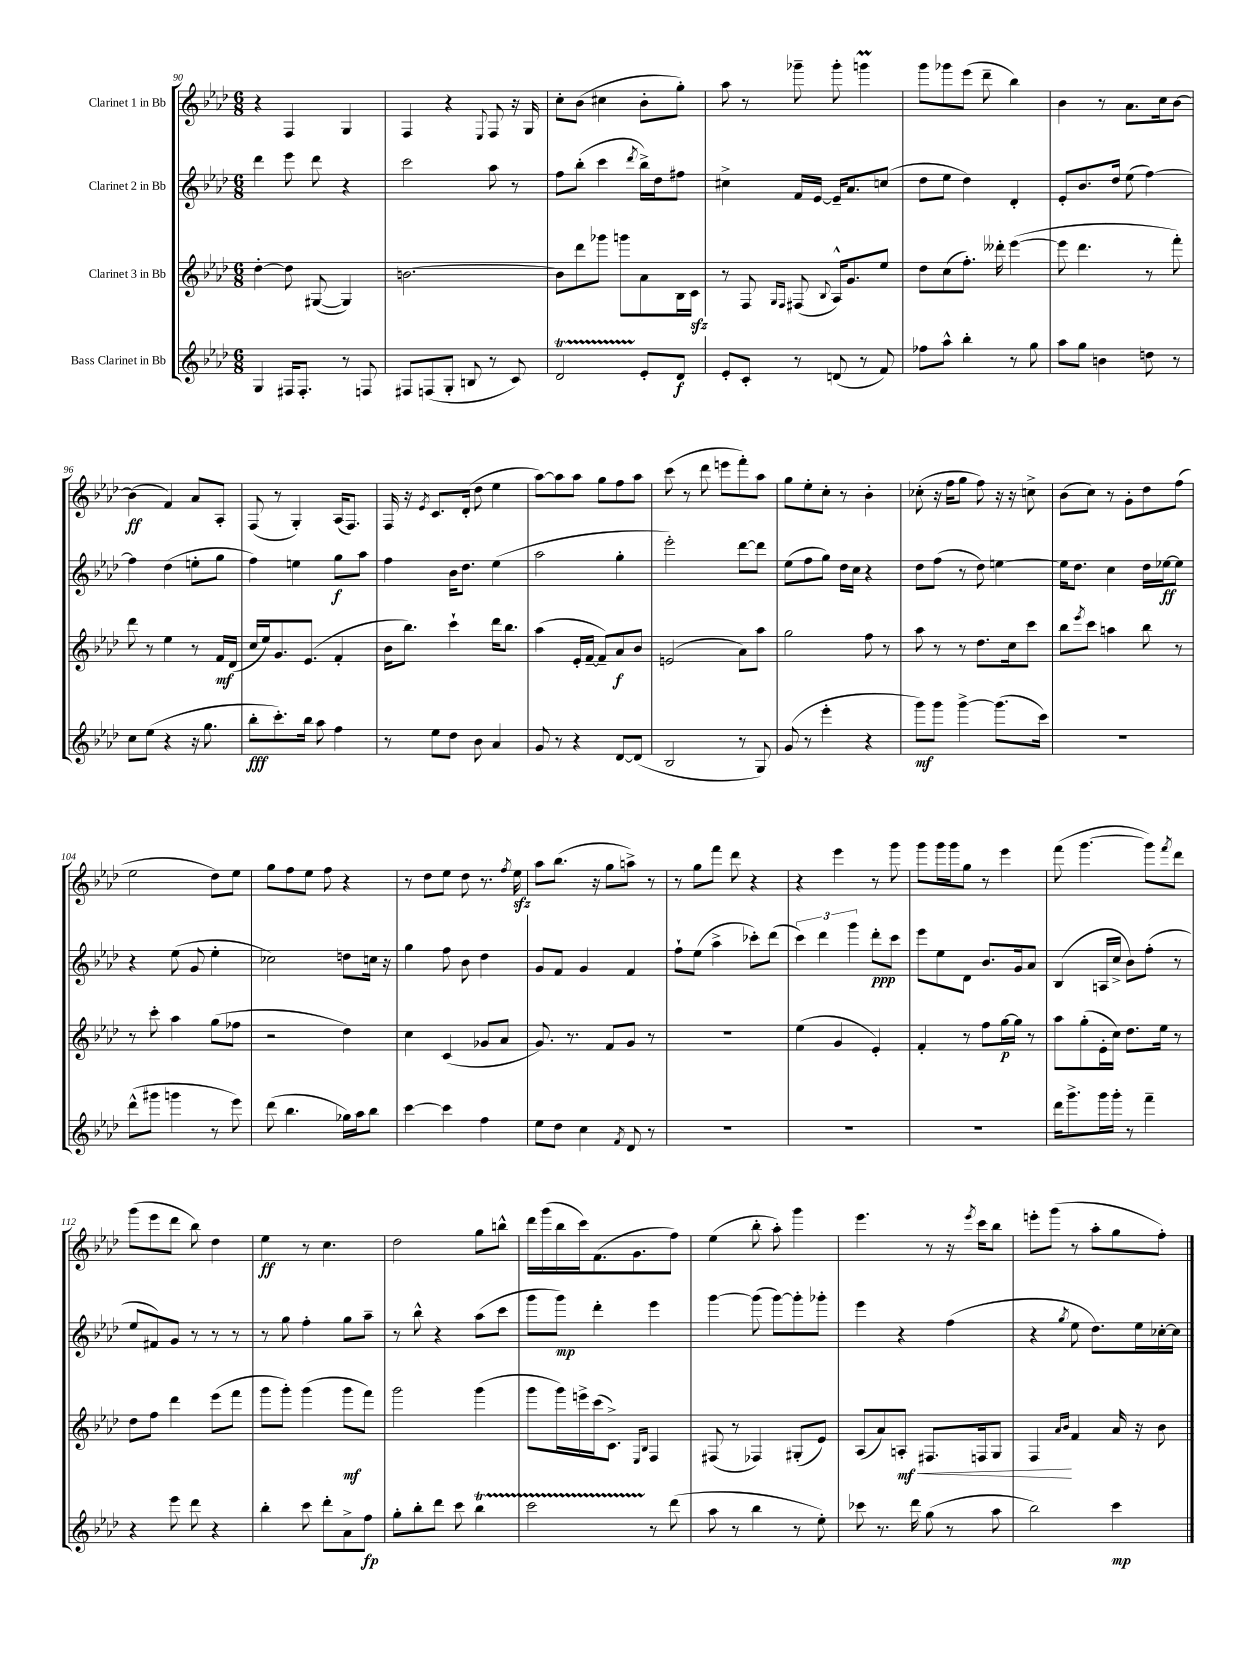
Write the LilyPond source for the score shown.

<<
\new StaffGroup <<
\new Staff = "s0" \with { instrumentName = "Clarinet 1 in Bb" } {
    \clef treble \key aes \major \numericTimeSignature \time 6/8
    r4 f4 g4 |
    f4 r4 \appoggiatura { ees8 } f8 r16 g16 |
    c''8-. bes'8( cis''4 bes'8-. g''8-.) |
    aes''8 r8 ges'''8-- ges'''8-. g'''4\prall |
    g'''8 ges'''8 ees'''8( des'''8-- bes''4) |
    bes'4 r8 aes'8. c''16 bes'8~ |
    bes'4\ff( f'4) aes'8 aes8-. |
    f8( r8 g4-.) aes16( f8.) |
    f16 r16 \acciaccatura { ees'8 } c'8. des'16-.( des''8 ees''4 |
    aes''8~) aes''8 aes''8 g''8 f''8 aes''8 |
    c'''8( r8 des'''8 e'''8 f'''8-.) aes''8 |
    g''8 ees''8-. c''8-. r8 bes'4-. |
    ces''8-.( r16 f''16 g''8 f''8) r16 r16 c''8-> |
    bes'8( c''8) r8 g'8-. des''8 f''8( |
    ees''2 des''8) ees''8 |
    g''8 f''8 ees''8 f''8 r4 |
    r8 des''8 ees''8 des''8 r8. \acciaccatura { f''8 } ees''16\sfz |
    aes''8 bes''8.( r16 g''8 a''8->) r8 |
    r8 g''8 f'''8 des'''8 r4 |
    r4 ees'''4 r8 g'''8 |
    g'''8 g'''16 g'''16 g''8 r8 ees'''4 |
    f'''8( g'''4.~ g'''8) \acciaccatura { f'''8 } des'''8 |
    g'''8( ees'''8 des'''8 bes''8) des''4 |
    ees''4\ff r8 c''4. |
    des''2 g''8 b''8-^ |
    des'''16 g'''16( bes''16 c'''16) f'8.( g'8. f''8) |
    ees''4( bes''8-. aes''8-.) g'''4 |
    ees'''4. r8 r16 \acciaccatura { ees'''8 } c'''16 bes''8 |
    e'''8-. g'''8( r8 aes''8-. g''8 f''8-.) \bar "|." |
}
\new Staff = "s1" \with { instrumentName = "Clarinet 2 in Bb" } {
    \clef treble \key aes \major \numericTimeSignature \time 6/8
    des'''4 ees'''8 des'''8 r4 |
    c'''2 aes''8 r8 |
    f''8 bes''8-.( c'''4 \acciaccatura { des'''8 } bes''16->) des''16 fis''8 |
    cis''4-> f'16 ees'16~ ees'16-- aes'8. c''8( |
    des''8 ees''8 des''4) des'4-. |
    ees'8-. bes'8. des''16 ees''8( f''4~) |
    f''4 des''4( e''8-. g''8 |
    f''4) e''4 g''8\f aes''8 |
    f''4 bes'16 des''8. ees''4( |
    aes''2 g''4-. |
    ees'''2-.) des'''8~ des'''8 |
    ees''8( f''8 g''8) des''16 c''16 r4 |
    des''8 f''8( r8 des''8) e''4~ |
    e''16 des''8. c''4 des''16 ees''16~\ff ees''8 |
    r4 ees''8( g'8 ees''4-. |
    ces''2) d''8 c''16 r16 |
    g''4 f''8 bes'8 des''4 |
    g'8 f'8 g'4 f'4 |
    f''8-! ees''8( aes''4-> ces'''8-.) des'''8( |
    \tuplet 3/2 { c'''4) des'''4 g'''4 } des'''8-.\ppp c'''8 |
    ees'''8 ees''8 des'8 bes'8. g'16 aes'8 |
    bes4( a16 c''16-> bes'8) f''8-.( r8 |
    ees''8 fis'8) g'8 r8 r8 r8 |
    r8 g''8 f''4-. g''8 aes''8-- |
    r8 bes''8-^ r4 aes''8( c'''8 |
    g'''8 g'''8\mp) des'''4-. ees'''4 |
    g'''4~ g'''8( g'''8~) g'''8-. ges'''8-. |
    ees'''4 r4 f''4( |
    r4 \acciaccatura { g''8 } ees''8 des''8.) ees''16 ces''16~-. ces''16 \bar "|." |
}
\new Staff = "s2" \with { instrumentName = "Clarinet 3 in Bb" } {
    \clef treble \key aes \major \numericTimeSignature \time 6/8
    des''4~-. des''8 gis8~( gis4) |
    b'2.~ |
    b'8 des'''8 ges'''8 g'''8 aes'8 bes16 c'16\sfz |
    r8 f8 \grace { g16 f16 } fis8( \appoggiatura { bes8 } aes16-^) g'8. ees''8 |
    des''8 c''8( f''8.-.) deses'''16-. ees'''4~( |
    ees'''8 des'''4. r8 f'''8-.) |
    des'''8 r8 ees''4 r8 f'16\mf des'16( |
    c''16 ees''16) g'8. ees'8.( f'4-. |
    bes'16 bes''8.) c'''4-! des'''16 bes''8. |
    aes''4( ees'16-. f'16~-- f'8--) aes'8\f bes'8 |
    e'2( aes'8) aes''8 |
    g''2 f''8 r8 |
    aes''8 r8 r8 des''8. c''16 c'''8 |
    bes''8 \acciaccatura { ees'''8 } c'''8 a''4 bes''8 r8 |
    r8 c'''8-. aes''4 g''8( fes''8 |
    r2 des''4) |
    c''4 c'4( ges'8 aes'8 |
    g'8.) r8. f'8 g'8 r8 |
    R2. |
    ees''4( g'4 ees'4-.) |
    f'4-. r8 f''8 g''16~\p g''16 r8 |
    aes''8 g''8-.( ees'16-. c''16) des''8. ees''16 r8 |
    des''8 f''8 des'''4 ees'''8( f'''8 |
    g'''8 g'''8-.) g'''4( g'''8\mf f'''8) |
    g'''2 g'''4( |
    g'''8 g'''16) e'''16-> c'''16( c'8.->) \grace { ees16 bes16 } f4 |
    fis8( r8 fes4) gis8-.( ees'8) |
    aes8( aes'8) a8-.\mf\< fis8. f16 g8 |
    f4\! \grace { aes'16 bes'16 } f'4 aes'16 r16 bes'8 \bar "|." |
}
\new Staff = "s3" \with { instrumentName = "Bass Clarinet in Bb" } {
    \clef treble \key aes \major \numericTimeSignature \time 6/8
    g4 fis16 fis8.-. r8 f8 |
    fis8 f8( g8-. b8 r8 c'8) |
    des'2\startTrillSpan ees'8-.\stopTrillSpan des'8\f |
    ees'8-. c'8-. r8 d'8( r8 f'8) |
    fes''8 aes''8-^ bes''4-. r8 g''8 |
    aes''8 g''8 b'4 d''8 r8 |
    c''8 ees''8( r4 r16 g''8. |
    bes''8-.\fff c'''8.-.) bes''16 aes''8 f''4 |
    r8 ees''8 des''8 bes'8 aes'4 |
    g'8 r8 r4 des'8~ des'8( |
    bes2 r8 g8) |
    g'8( r8 ees'''4-. r4 |
    g'''8\mf) g'''8 g'''4~-> g'''8.( c'''16) |
    R2. |
    des'''8-^( gis'''8 g'''4 r8 ees'''8) |
    des'''8( bes''4. ges''16) aes''16 bes''8 |
    c'''4~ c'''4 f''4 |
    ees''8 des''8 c''4 \acciaccatura { f'8 } des'8 r8 |
    R2. |
    R2. |
    R2. |
    des'''16 g'''8.-> g'''16 g'''16-. r8 f'''4-- |
    r4 ees'''8 des'''8 r4 |
    bes''4-. c'''8 des'''8-. aes'8-> f''8\fp |
    g''8-. bes''8-. des'''8 c'''8 bes''4\startTrillSpan |
    c'''2 r8\stopTrillSpan des'''8( |
    aes''8 r8 bes''4 r8 ees''8-.) |
    ces'''8 r8. des'''16 g''8( r8 aes''8 |
    bes''2) c'''4\mp \bar "|." |
}
>>
>>
\layout { \context { \Score currentBarNumber = #90 } }
